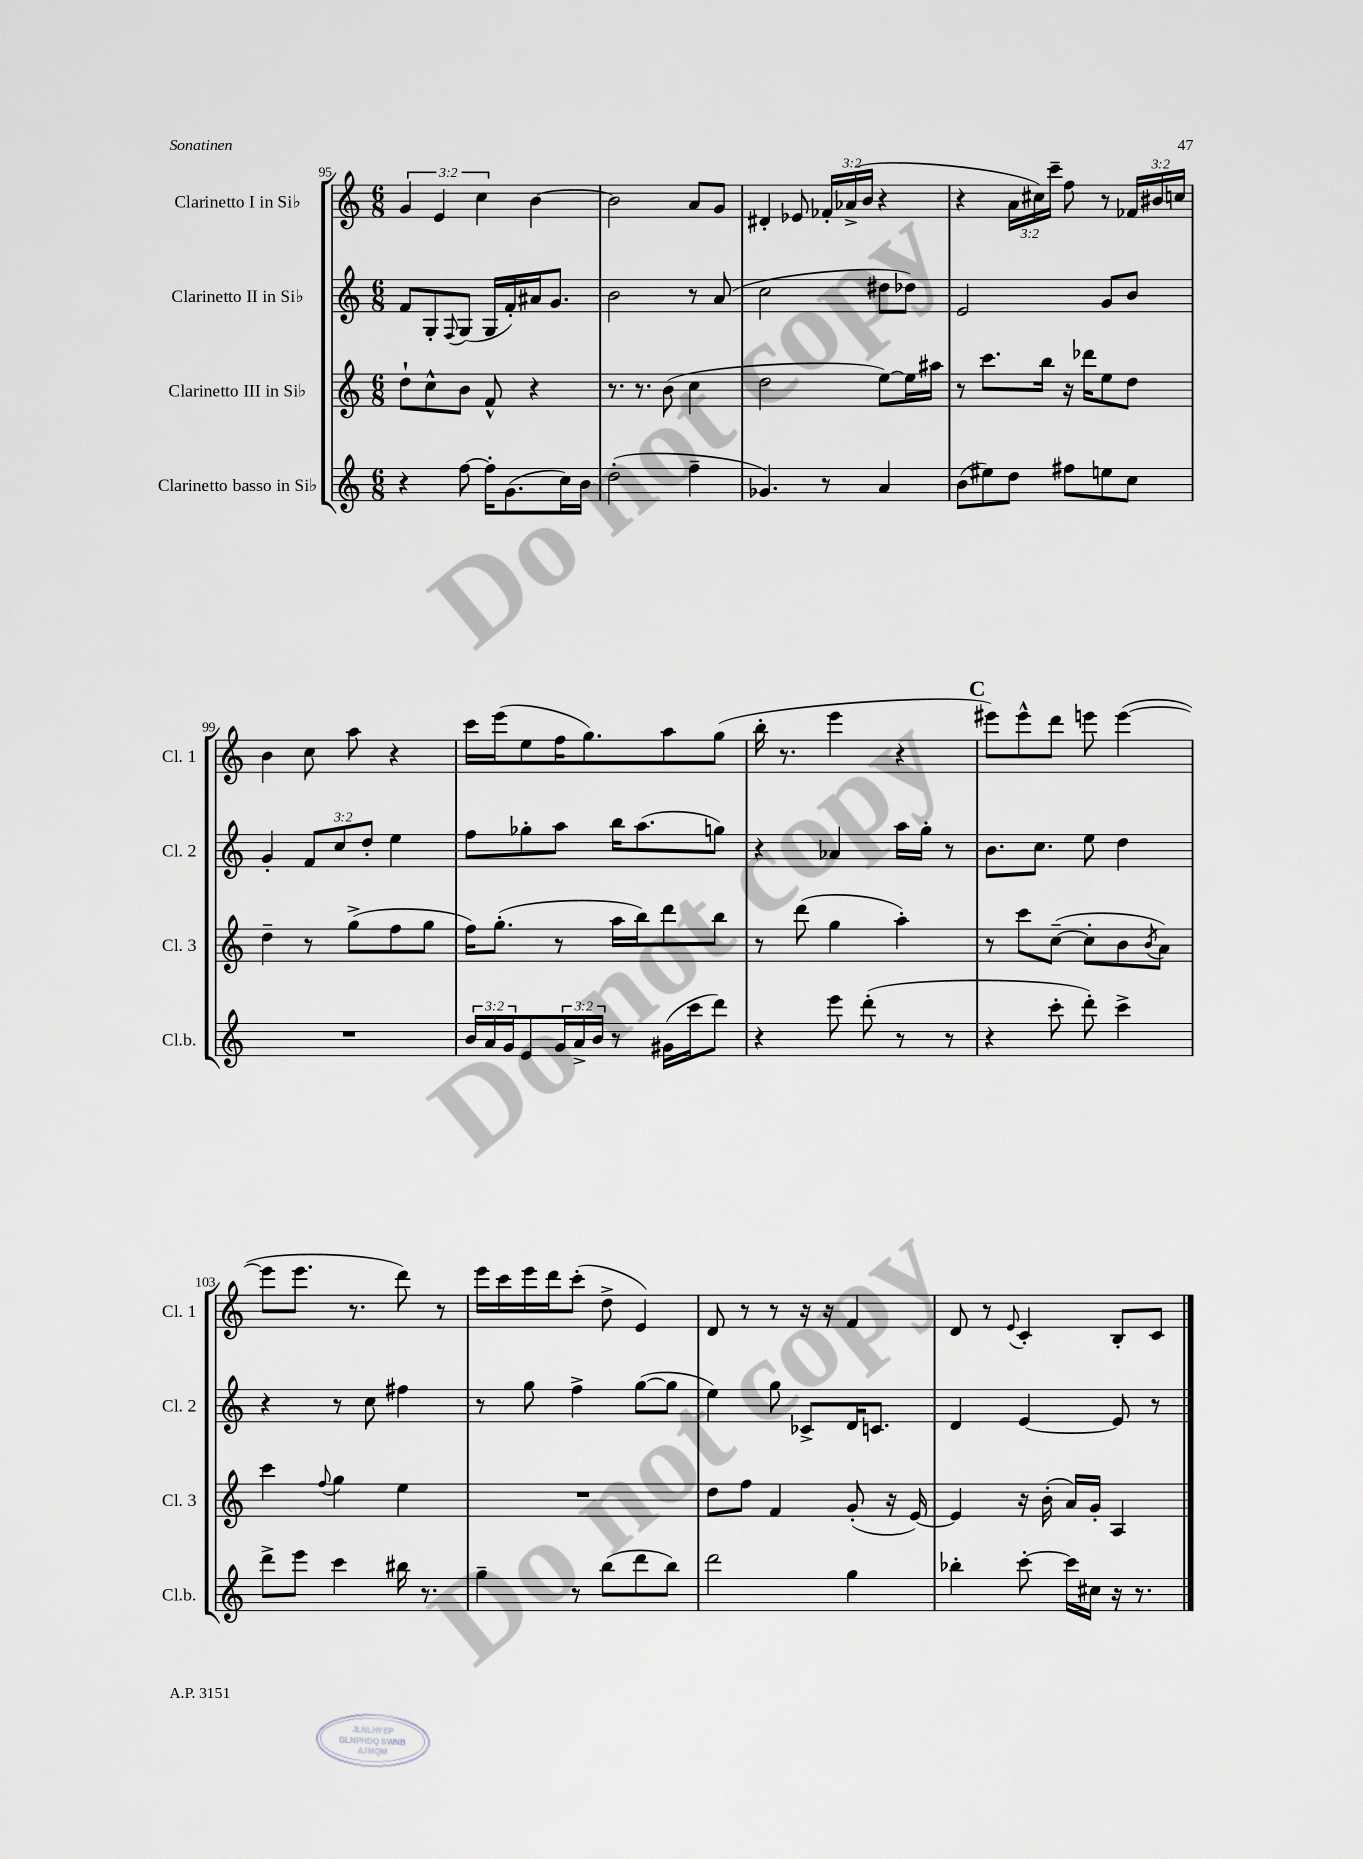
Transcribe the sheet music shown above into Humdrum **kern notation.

**kern	**kern	**kern	**kern
*staff4	*staff3	*staff2	*staff1
*clefG2	*clefG2	*clefG2	*clefG2
*k[]	*k[]	*k[]	*k[]
*M6/8	*M6/8	*M6/8	*M6/8
4r	8dd`	8f	6g
.	8cc^^	8G'	.
.	.	.	6e
.	.	8qqF	.
[8ff	8b	(8G	.
.	.	.	6cc
16ff']	8f^^	16G	.
(8.g	.	16f')	.
.	4r	16a#	[4b
.	.	8.g	.
16cc)	.	.	.
16b	.	.	.
=	=	=	=
(2dd'	8.r	2b	2b]
.	8.r	.	.
.	(8b	.	.
4ff~	4cc	8r	8a
.	.	(8a	8g
=	=	=	=
4.g-)	2dd	2cc	4d#'
.	.	.	8e-
8r	.	.	24f-'
.	.	.	(24a-^
.	.	.	24b
4a	[8ee)	8dd#	4r
.	16ee]	8dd-)	.
.	16aa#	.	.
=	=	=	=
(8b	8r	2e	4r
8ee#)	8.ccc	.	.
8dd	.	.	24a
.	.	.	24cc#)
.	16bb	.	.
.	.	.	24ccc~
8ff#	16r	.	8ff
.	16ddd-	.	.
8ee	8ee	8g	8r
8cc	8dd	8b	24f-
.	.	.	24b#
.	.	.	24cc
=	=	=	=
2.r	4dd~	4g'	4b
.	8r	12f	8cc
.	.	12cc	.
.	(8gg^	.	8aa
.	.	12dd'	.
.	8ff	4ee	4r
.	8gg	.	.
=	=	=	=
24b	16ff)	8ff	16ccc
24a	.	.	.
.	(8.gg'	.	(16eee
24g	.	.	.
8e	.	8gg-'	8ee
24g	8r	8aa	16ff
24a^	.	.	.
.	.	.	8.gg)
24b	.	.	.
8r	16aa	16bb	.
.	16bb)	(8.aa	.
(16g#	8ddd	.	8aa
16ccc	.	.	.
8ddd)	8bb	8gg)	(8gg
=	=	=	=
4r	8r	4r	16bb'
.	.	.	8.r
.	(8ddd	.	.
8eee	4gg	4a-	4eee
(8ddd'	.	.	.
8r	4aa')	16aa	4r
.	.	16gg'	.
8r	.	8r	.
=	=	=	=
4r	8r	8.b	8eee#)
.	8ccc	.	8eee#^^
.	.	8.cc	.
8ccc'	([8cc~	.	8ddd
8ddd')	8cc']	8ee	8eee
4ccc^	8b	4dd	([4eee
.	8qb	.	.
.	8a)	.	.
=	=	=	=
8ddd^	4ccc	4r	8eee]
8eee	.	.	8.eee
.	8qqff	.	.
4ccc	4gg	8r	.
.	.	.	8.r
.	.	8cc	.
16bb#	4ee	4ff#	8ddd)
8.r	.	.	.
.	.	.	8r
=	=	=	=
4gg~	2.r	8r	16eee
.	.	.	16ccc
.	.	8gg	16eee
.	.	.	16ddd
8r	.	4ff^	(8ccc'
(8bb	.	.	8dd^
8ddd	.	([8gg	4e)
8bb)	.	8gg]	.
=	=	=	=
2ddd	8dd	4ee)	8d
.	8ff	.	8r
.	4f	8gg	8r
.	.	8c-^	16r
.	.	.	16r
4gg	(8g'	16d	4f
.	.	8.c	.
.	16r	.	.
.	[16e)	.	.
=	=	=	=
4bb-'	4e]	4d	8d
.	.	.	8r
.	.	.	8qqe
[8ccc'	16r	[4e	4c'
.	(16b'	.	.
16ccc]	16a)	.	.
16cc#	16g'	.	.
16r	4A	8e]	8B'
8.r	.	.	.
.	.	8r	8c
==	==	==	==
*-	*-	*-	*-
